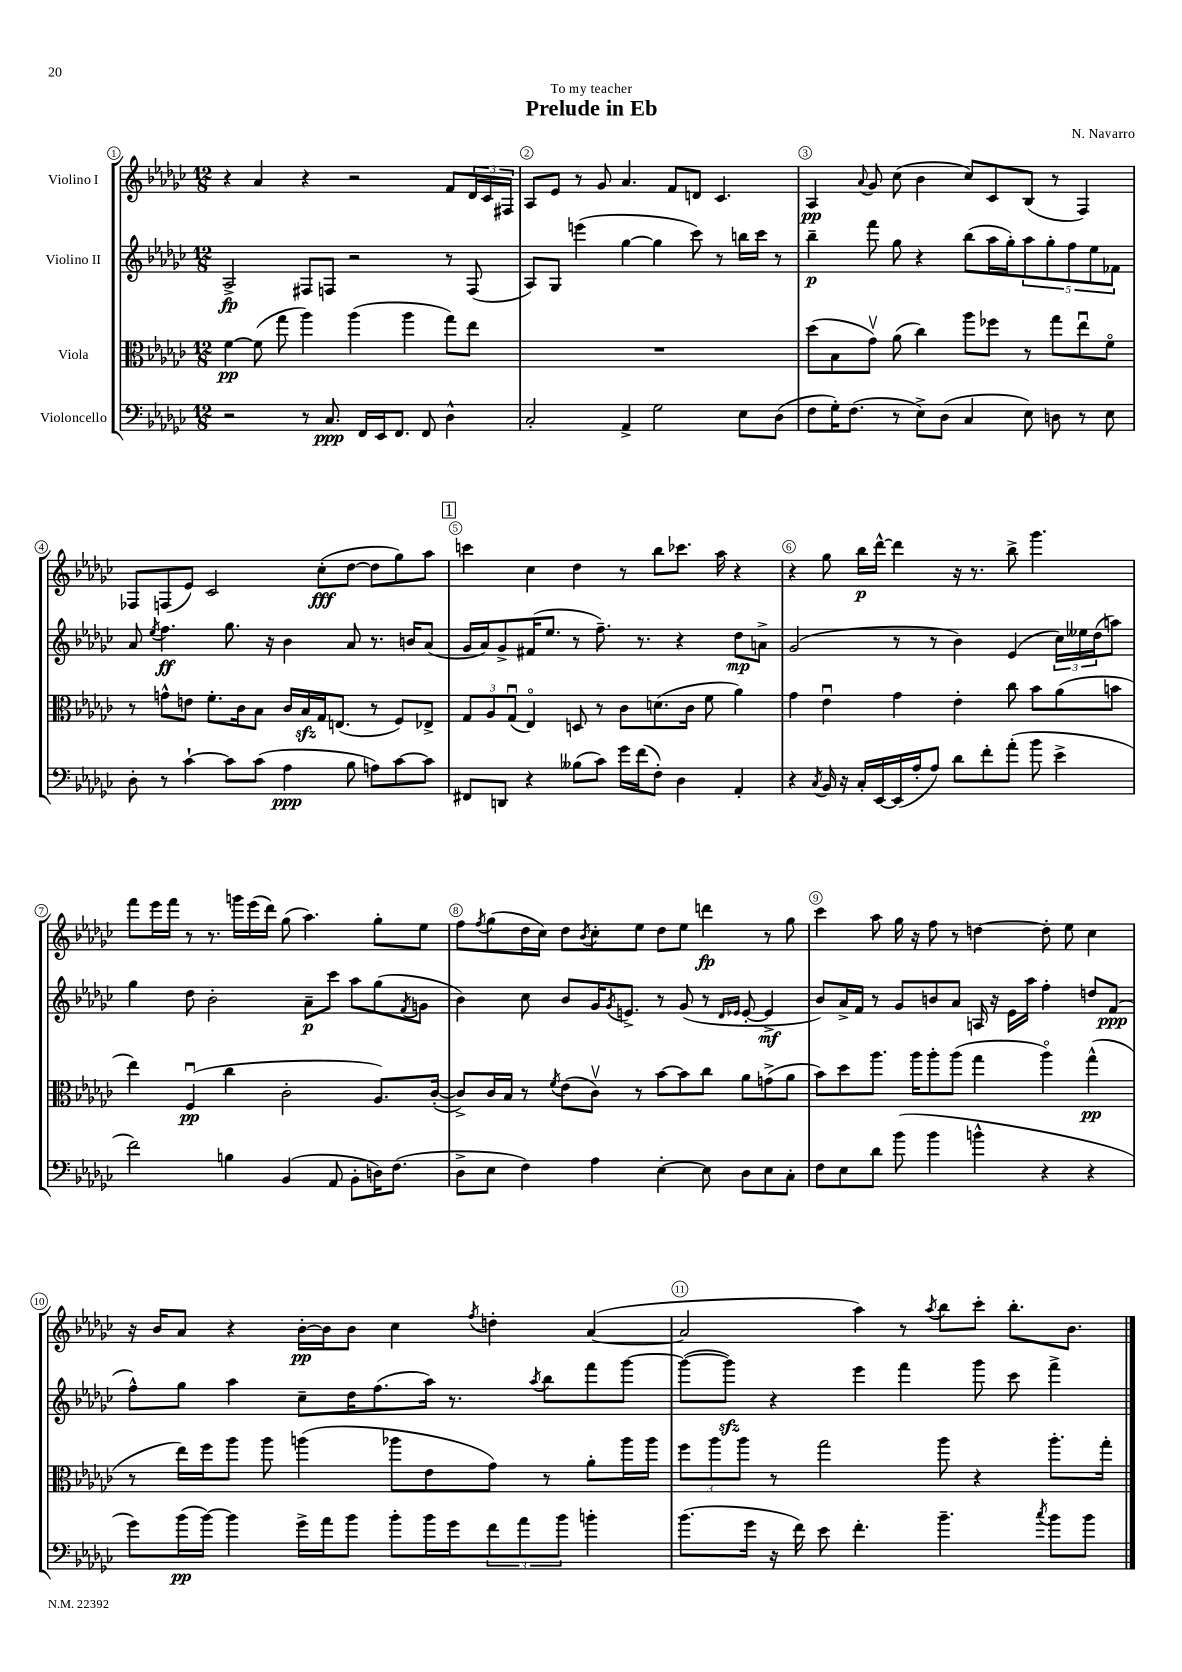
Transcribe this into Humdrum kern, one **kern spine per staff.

**kern	**dynam	**kern	**dynam	**kern	**dynam	**kern	**dynam
*part4	*part4	*part3	*part3	*part2	*part2	*part1	*part1
*staff4	*staff4	*staff3	*staff3	*staff2	*staff2	*staff1	*staff1
*I"Violoncello	*	*I"Viola	*	*I"Violino II	*	*I"Violino I	*
*clefF4	*	*clefC3	*	*clefG2	*	*clefG2	*
*k[b-e-a-d-g-c-]	*	*k[b-e-a-d-g-c-]	*	*k[b-e-a-d-g-c-]	*	*k[b-e-a-d-g-c-]	*
*M12/8	*	*M12/8	*	*M12/8	*	*M12/8	*
=1	=1	=1	=1	=1	=1	=1	=1
2r	.	[4f\	pp	2A-^/	fp	4r	.
.	.	(8f\]	.	.	.	4a-/	.
.	.	8gg-\	.	.	.	.	.
8r	.	4aa-\)	.	8F#X/L	.	4r	.
8.C-/	ppp	.	.	8Fn/J	.	.	.
.	.	(4aa-\	.	2r	.	2r	.
16FF/LL	.	.	.	.	.	.	.
16EE-/J	.	.	.	.	.	.	.
8.FF/J	.	.	.	.	.	.	.
.	.	4aa-\	.	.	.	.	.
8FF/	.	.	.	.	.	.	.
4D-^^\	.	8gg-\L)	.	8r	.	8f/L	.
.	.	8ee-\J	.	(8F/	.	24d-/L	.
.	.	.	.	.	.	24c-/	.
.	.	.	.	.	.	24F#X/JJ	.
=2	=2	=2	=2	=2	=2	=2	=2
2C-'/	.	1.r	.	8A-/L)	.	8A-/L	.
.	.	.	.	8G-/J	.	8e-/J	.
.	.	.	.	(4eeen\	.	8r	.
.	.	.	.	.	.	8g-/	.
4AA-^/	.	.	.	[4gg-\	.	4.a-/	.
2G-\	.	.	.	4gg-\]	.	.	.
.	.	.	.	.	.	8f/L	.
.	.	.	.	8ccc-\)	.	8dn/J	.
.	.	.	.	8r	.	4.c-/	.
8E-\L	.	.	.	16bbn\LL	.	.	.
.	.	.	.	16ccc-\JJ	.	.	.
(8D-\J	.	.	.	8r	.	.	.
=3	=3	=3	=3	=3	=3	=3	=3
8F\L	.	(8dd-\L	.	4bb-~\	p	4A-/	pp
16G-'\K)	.	8B-\	.	.	.	.	.
(8.F\J	.	.	.	.	.	.	.
.	.	.	.	.	.	8qqa-/	.
.	.	8g-v\J)	.	8fff\	.	8g-/	.
8r	.	(8a-\	.	8gg-\	.	(8cc-\	.
8E-^\L)	.	4cc-\)	.	4r	.	4b-\	.
(8D-\J	.	.	.	.	.	.	.
4C-/	.	8aa-\L	.	(8bb-\L	.	8cc-/L)	.
.	.	8ff-X\J	.	16aa-\L	.	8c-/	.
.	.	.	.	16gg-'\J)	.	.	.
8E-\)	.	8r	.	10aa-\	.	(8B-/J	.
.	.	.	.	10gg-'\	.	.	.
8Dn\	.	8gg-\L	.	.	.	8r	.
.	.	.	.	10ff\	.	.	.
8r	.	8ee-u\	.	.	.	4F/)	.
.	.	.	.	10ee-\	.	.	.
8E-\	.	8f\J	.	.	.	.	.
.	.	.	.	10f-X\J	.	.	.
!!LO:LB:g=z
=4	=4	=4	=4	=4	=4	=4	=4
8D-'\	.	8r	.	8a-/	.	8F-X/L	.
.	.	.	.	8qee-/	.	.	.
8r	.	8gn^^\L	.	4.ff\	ff	(8Fn/	.
[4c-`\	.	8en\J	.	.	.	8e-/J)	.
.	.	8.f'\L	.	.	.	2c-/	.
8c-\L]	.	.	.	8.gg-\	.	.	.
.	.	16c-\k	.	.	.	.	.
(8c-\J	.	8B-\J	.	.	.	.	.
.	.	.	.	16r	.	.	.
4A-\	ppp	16c-/LL	.	4b-\	.	.	.
.	.	16B-zz/	.	.	.	.	.
.	.	16G-/J	.	.	.	(8cc-'\L	fff
.	.	(8.En/J	.	.	.	.	.
8B-\	.	.	.	8a-/	.	[8dd-\J	.
8An\L)	.	8r	.	8.r	.	8dd-\L]	.
[8c-\	.	8F/L)	.	.	.	8gg-\)	.
.	.	.	.	16bn/KL	.	.	.
8c-\J]	.	8E-X^/J	.	(8a-/J	.	8aa-\J	.
!!LO:REH:place=s1:t=1
=5	=5	=5	=5	=5	=5	=5	=5
8FF#X/L	.	12G-/L	.	16g-/LL	.	4cccn\	.
.	.	.	.	16a-/J)	.	.	.
.	.	12A-/	.	.	.	.	.
8DDn/J	.	.	.	8g-^/	.	.	.
.	.	(12G-u/J	.	.	.	.	.
4r	.	4E-/)	.	(16f#X/K	.	4cc-\	.
.	.	.	.	8.ee-/J	.	.	.
(8B--X\L	.	8Dn/	.	8r	.	4dd-\	.
8c-\J)	.	8r	.	8.ff~\)	.	.	.
16g-\LL	.	8c-\L	.	.	.	8r	.
(16f\J	.	.	.	8.r	.	.	.
8F'\J)	.	(8.dn\	.	.	.	8bb-\L	.
4D-\	.	.	.	4r	.	8.ccc-X\J	.
.	.	16c-\Jk	.	.	.	.	.
.	.	8f\	.	.	.	.	.
.	.	.	.	.	.	16aa-\	.
4AA-'/	.	4a-\)	.	8dd-\L	mp	4r	.
.	.	.	.	8an^\J	.	.	.
=6	=6	=6	=6	=6	=6	=6	=6
4r	.	4g-\	.	(2g-/	.	4r	.
8qC-/	.	.	.	.	.	.	.
16BB-/	.	4e-u\	.	.	.	8gg-\	.
16r	.	.	.	.	.	.	.
16C-'/LL	.	.	.	.	.	16bb-\LL	p
[16EE-/	.	.	.	.	.	[16ddd-^^\JJ	.
(16EE-/]	.	4g-\	.	8r	.	4ddd-\]	.
16A-'/J	.	.	.	.	.	.	.
8A-/J)	.	.	.	8r	.	.	.
8d-\L	.	4e-'\	.	4b-\)	.	16r	.
.	.	.	.	.	.	8.r	.
8f'\	.	.	.	.	.	.	.
(8a-'\J	.	8cc-\	.	(4e-/	.	8bb-^\	.
8b-\	.	8b-\L	.	.	.	4.ggg-\	.
4e-^\	.	(8a-\	.	24cc-\LL)	.	.	.
.	.	.	.	24ee--X\	.	.	.
.	.	.	.	(24dd-\J	.	.	.
.	.	8bn\J	.	8aan\J)	.	.	.
!!LO:LB:g=z
=7	=7	=7	=7	=7	=7	=7	=7
2f\)	.	4ee-\)	.	4gg-\	.	8fff\L	.
.	.	.	.	.	.	16eee-\L	.
.	.	.	.	.	.	16fff\JJ	.
.	.	(4Fu/	pp	8dd-\	.	8r	.
.	.	.	.	2b-'\	.	8.r	.
4Bn\	.	4cc-\	.	.	.	.	.
.	.	.	.	.	.	16gggn\LL	.
.	.	.	.	.	.	(16eee-\	.
.	.	.	.	.	.	16ddd-\JJ)	.
(4BB-/	.	2c-'\	.	.	.	(8gg-\	.
.	.	.	.	8a-~\L	p	4.aa-\)	.
8AA-/	.	.	.	8ccc-\J	.	.	.
8BB-'\L	.	.	.	8aa-\L	.	.	.
16Dn\K)	.	8.A-/L)	.	(8gg-\	.	8gg-'\L	.
(8.F\J	.	.	.	.	.	.	.
.	.	.	.	8qf/	.	.	.
.	.	.	.	8gn\J	.	8ee-\J	.
.	.	([16c-'/Jk	.	.	.	.	.
=8	=8	=8	=8	=8	=8	=8	=8
8D-^\L	.	8c-^/L])	.	4b-\)	.	8ff\L	.
.	.	.	.	.	.	8qff/	.
8E-\J	.	16c-/L	.	.	.	(8gg-\	.
.	.	16B-/JJ	.	.	.	.	.
4F\)	.	8r	.	8cc-\	.	16dd-\L	.
.	.	.	.	.	.	16cc-\JJ)	.
.	.	8qf/	.	.	.	.	.
.	.	(8e-\L	.	8b-/L	.	8dd-\L	.
.	.	.	.	.	.	8qb-/	.
4A-\	.	8c-v\J)	.	16g-/K	.	8cc-'\	.
.	.	.	.	8qg-/	.	.	.
.	.	.	.	8.en^/J	.	.	.
.	.	8r	.	.	.	8ee-\J	.
[4E-'\	.	[8b-\L	.	8r	.	8dd-\L	.
.	.	8b-\]	.	(8g-/	.	8ee-\J	.
8E-\]	.	8cc-\J	.	8r	.	4dddn\	fp
.	.	.	.	16qqd-/LL	.	.	.
.	.	.	.	16qqe-X/JJ	.	.	.
8D-\L	.	8a-\L	.	[8e-'/	.	.	.
8E-\	.	(8gn^\	.	4e-^/]	mf	8r	.
8C-'\J	.	8a-\J	.	.	.	8gg-\	.
=9	=9	=9	=9	=9	=9	=9	=9
8F\L	.	8b-\L)	.	8b-/L)	.	4ccc-\	.
8E-\	.	8dd-\	.	16a-^/L	.	.	.
.	.	.	.	16f/JJ	.	.	.
8d-\J	.	8.aa-\J	.	8r	.	8aa-\	.
(8b-\	.	.	.	8g-/L	.	16gg-\	.
.	.	16aa-\KL	.	.	.	16r	.
4b-\	.	8aa-'\	.	8bn/	.	8ff\	.
.	.	(8aa-\J	.	8a-/J	.	8r	.
4bn^^\	.	4gg-\	.	16An/	.	[4ddn\	.
.	.	.	.	16r	.	.	.
.	.	.	.	16e-\LL	.	.	.
.	.	.	.	16aa-\JJ	.	.	.
4r	.	4aa-\)	.	4ff'\	.	8dd'\]	.
.	.	.	.	.	.	8ee-\	.
4r	.	(4gg-^^\	pp	8ddn/L	.	4cc-\	.
.	.	.	.	(8f/J	ppp	.	.
!!LO:LB:g=z
=10	=10	=10	=10	=10	=10	=10	=10
8g-\L)	.	8r	.	8ff^^\L)	.	16r	.
.	.	.	.	.	.	16b-/KL	.
(16b-\L	pp	16ee-\LL)	.	8gg-\J	.	8a-/J	.
[16b-\JJ)	.	16ff\J	.	.	.	.	.
4b-\]	.	8aa-\J	.	4aa-\	.	4r	.
.	.	8aa-\	.	.	.	.	.
16g-^\LL	.	(4aan\	.	8cc-~\L	.	[16b-'\LL	pp
16a-\J	.	.	.	.	.	16b-\J]	.
8b-\J	.	.	.	16dd-\K	.	8b-\J	.
.	.	.	.	(8.ff\	.	.	.
8b-'\L	.	8aa-X\L	.	.	.	4cc-\	.
16b-\L	.	8e-\	.	16aa-\Jk)	.	.	.
16g-\J	.	.	.	8.r	.	.	.
.	.	.	.	.	.	8qff/	.
12f\	.	8g-\J)	.	.	.	4ddn'\	.
12a-\	.	.	.	.	.	.	.
.	.	.	.	8qaa-/	.	.	.
.	.	8r	.	8bb-\L	.	.	.
12b-\J	.	.	.	.	.	.	.
4bn'\	.	8a-'\L	.	8fff\	.	([4a-/	.
.	.	16aa-\L	.	[8ggg-\J	.	.	.
.	.	16aa-\JJ	.	.	.	.	.
=11	=11	=11	=11	=11	=11	=11	=11
(8.b-\L	.	12ff\L	.	(8ggg-\L_	.	2a-/]	.
.	.	12aa-\	.	.	.	.	.
.	.	.	.	8ggg-zz\J])	.	.	.
.	.	12aa-\J	.	.	.	.	.
16g-\Jk	.	.	.	.	.	.	.
16r	.	8r	.	4r	.	.	.
16f\)	.	.	.	.	.	.	.
8e-\	.	2gg-\	.	.	.	.	.
4.f'\	.	.	.	4eee-\	.	4aa-\)	.
.	.	.	.	4fff\	.	8r	.
.	.	.	.	.	.	8qaa-/	.
4.b-~\	.	8aa-\	.	.	.	8bb-\L	.
.	.	4r	.	8ggg-\	.	8ccc-'\J	.
.	.	.	.	8ccc-\	.	8.bb-'\L	.
8qcc-/	.	.	.	.	.	.	.
8b-\L	.	8.aa-'\L	.	4fff^\	.	.	.
.	.	.	.	.	.	8.b-\J	.
8b-\J	.	.	.	.	.	.	.
.	.	16gg-'\Jk	.	.	.	.	.
==	==	==	==	==	==	==	==
*-	*-	*-	*-	*-	*-	*-	*-
